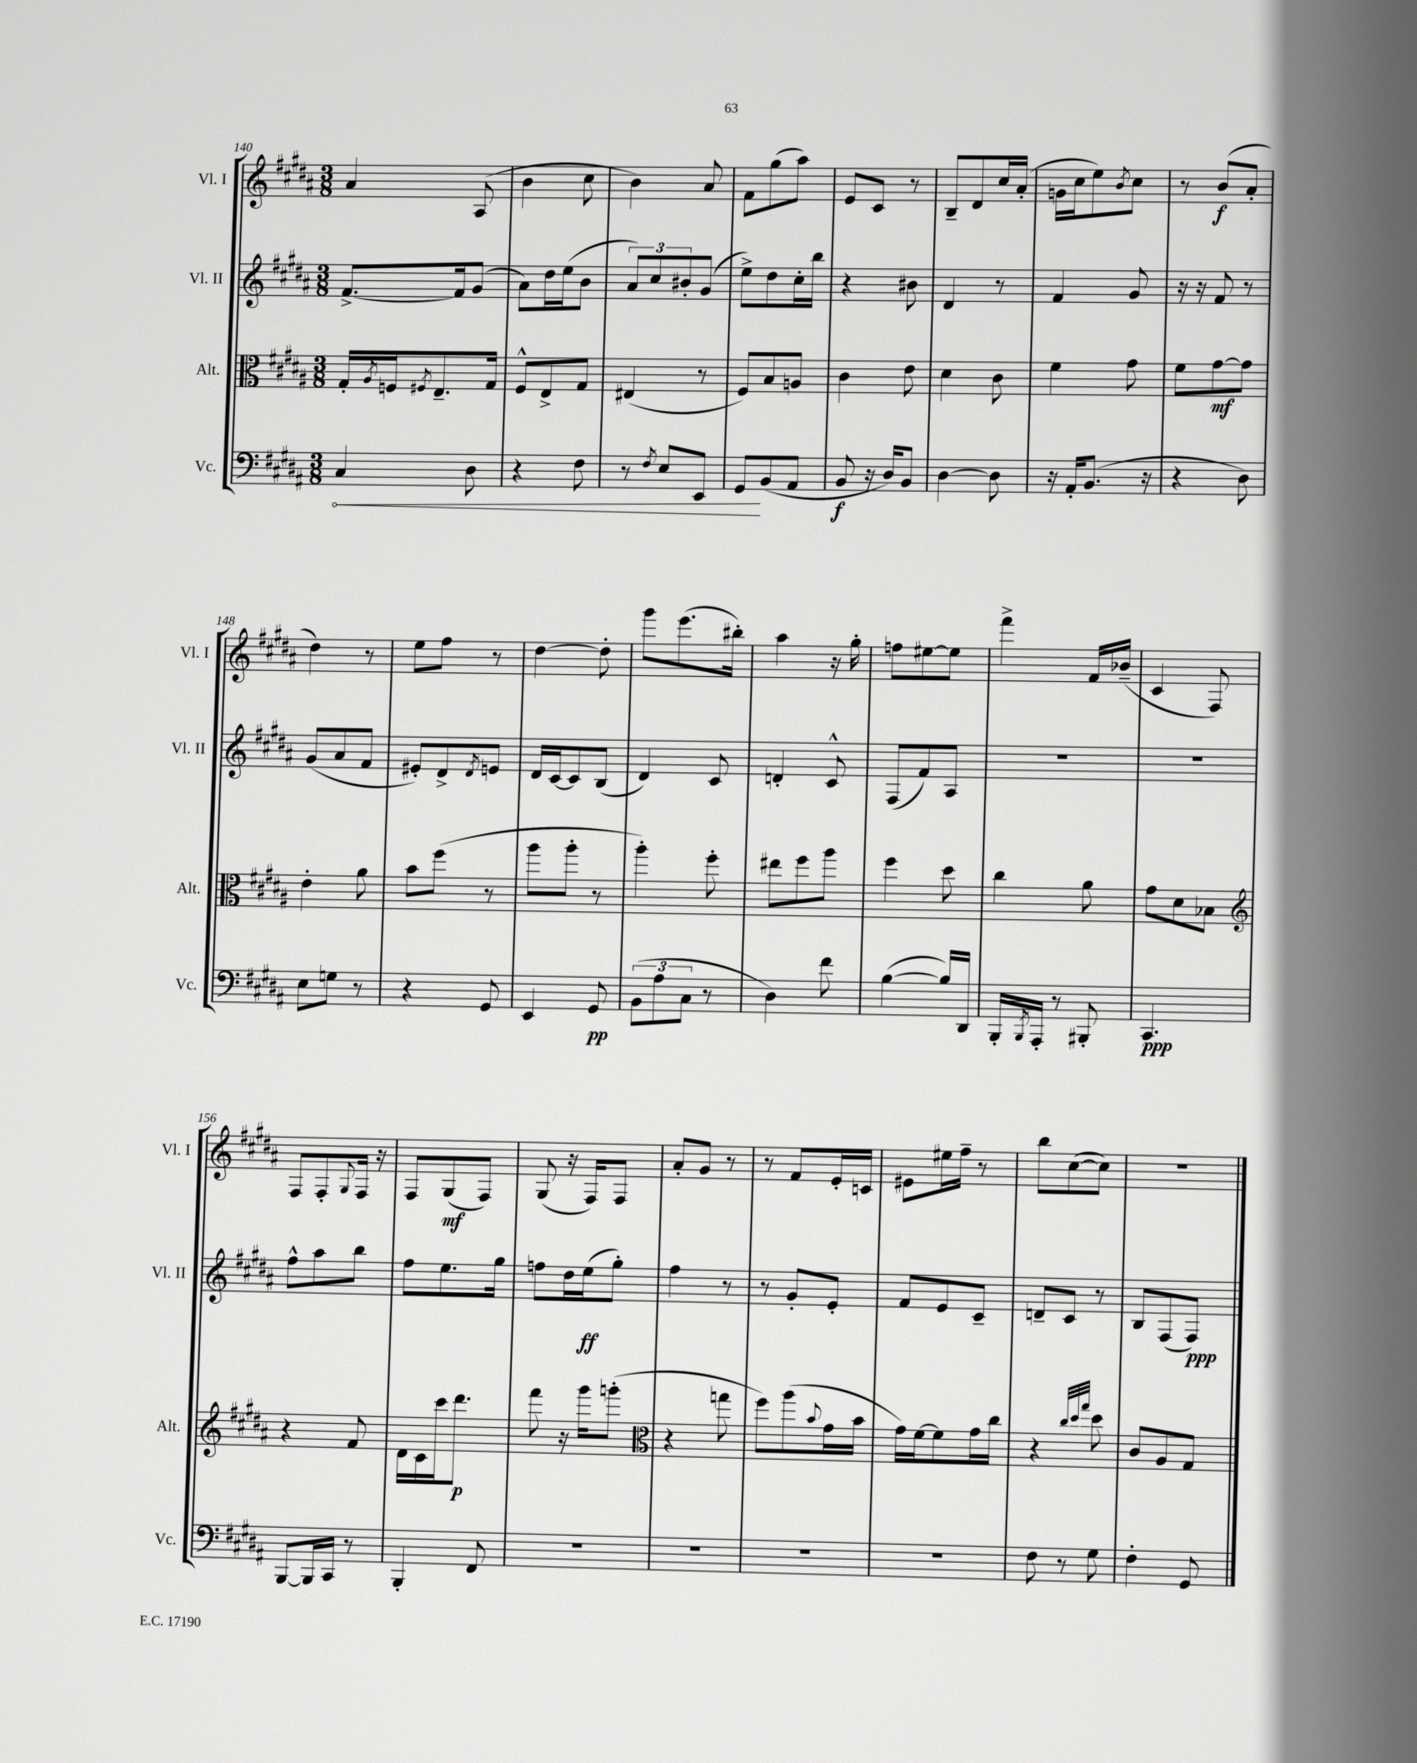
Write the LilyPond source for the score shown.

<<
\new StaffGroup <<
\new Staff = "s0" \with { instrumentName = "Vl. I" shortInstrumentName = "Vl. I" } {
    \clef treble \key b \major \numericTimeSignature \time 3/8
    ais'4 ais8( |
    b'4 cis''8 |
    b'4) ais'8 |
    fis'8 gis''8( ais''8) |
    e'8 cis'8 r8 |
    b8-- dis'8 cis''16 ais'16-.( |
    g'16 cis''16 e''8) \acciaccatura { b'8 } cis''8 |
    r8 b'8\f( ais'8-. |
    dis''4) r8 |
    e''8 fis''8 r8 |
    dis''4~ dis''8-. |
    gis'''8 e'''8.( bis''16-.) |
    ais''4 r16 gis''16-. |
    f''8 eis''8~ eis''8 |
    fis'''4-> fis'16 bes'16--( |
    cis'4 fis8) |
    fis8 fis8-. \appoggiatura { gis8 } fis16 r16 |
    fis8 gis8\mf( fis8) |
    gis8( r16 fis16) fis8 |
    ais'8-. gis'8 r8 |
    r8 fis'8 e'16-. c'16 |
    eis'8 eis''16 fis''16-- r8 |
    b''8 cis''8~( cis''8) |
    R4. \bar "|." |
}
\new Staff = "s1" \with { instrumentName = "Vl. II" shortInstrumentName = "Vl. II" } {
    \clef treble \key b \major \numericTimeSignature \time 3/8
    fis'8.~-> fis'16 gis'8( |
    ais'8) dis''16 e''16( b'8 |
    \tuplet 3/2 { ais'8) cis''8 bis'8-. } gis'8( |
    e''8->) dis''8 cis''16-. b''16 |
    r4 bis'8 |
    dis'4 r8 |
    fis'4 gis'8 |
    r16 r16 fis'8 r8 |
    gis'8( ais'8 fis'8 |
    eis'8-.) dis'8-> \acciaccatura { dis'8 } e'8 |
    dis'16 cis'16~ cis'8 b8( |
    dis'4) cis'8 |
    d'4-. cis'8-^ |
    fis8( fis'8) ais8 |
    R4. |
    R4. |
    fis''8-^ ais''8 b''8 |
    fis''8 e''8. gis''16 |
    f''8 dis''16 e''16\ff( gis''8-.) |
    fis''4 r8 |
    r8 gis'8-. e'8-. |
    fis'8 e'8 cis'8-- |
    d'8-- cis'8 r8 |
    b8 fis8( fis8\ppp) \bar "|." |
}
\new Staff = "s2" \with { instrumentName = "Alt." shortInstrumentName = "Alt." } {
    \clef alto \key b \major \numericTimeSignature \time 3/8
    gis16-. \acciaccatura { ais8 } f16 \acciaccatura { fis8 } e8.-- gis16 |
    fis8-^ e8-> gis8 |
    eis4( r8 |
    fis8) b8 a8 |
    cis'4 e'8 |
    dis'4 cis'8 |
    fis'4 gis'8 |
    fis'8 gis'8~\mf gis'8 |
    e'4-. ais'8 |
    b'8 fis''8( r8 |
    ais''8 ais''8-. r8 |
    ais''4-.) fis''8-. |
    eis''8 fis''8 ais''8 |
    fis''4 dis''8 |
    cis''4 ais'8 |
    gis'8 dis'8 bes8 |
    \clef treble r4 fis'8 |
    dis'16 cis'16 cis'''16 dis'''8.\p |
    fis'''8 r16 gis'''16 g'''8-.( |
    \clef alto r4 g''8 |
    fis''8) ais''8( \appoggiatura { b'8 } gis'16 b'16 |
    gis'16) fis'16~ fis'8 gis'16 cis''16 |
    r4 \grace { cis''32 dis''32 gis''32 } dis''8 |
    cis'8 ais8 gis8 \bar "|." |
}
\new Staff = "s3" \with { instrumentName = "Vc." shortInstrumentName = "Vc." } {
    \clef bass \key b \major \numericTimeSignature \time 3/8
    \once \override Hairpin.circled-tip = ##t cis4\< dis8 |
    r4 fis8 |
    r8 \acciaccatura { fis8 } e8 e,8 |
    gis,8\! b,8( ais,8 |
    b,8\f r16 dis16) b,8 |
    dis4~ dis8 |
    r16 ais,16-. b,8.( r16 |
    r4 dis8) |
    e8 g8 r8 |
    r4 gis,8 |
    e,4 gis,8\pp |
    \tuplet 3/2 { b,8( ais8 cis8 } r8 |
    dis4) fis'8 |
    b4~( b16) dis,16 |
    b,,16-. \acciaccatura { b,,8 } ais,,16-. r8 bis,,8-. |
    cis,4.\ppp |
    b,,8~ b,,16 cis,16 r8 |
    b,,4-. fis,8 |
    R4. |
    R4. |
    R4. |
    R4. |
    fis8 r8 gis8 |
    fis4-. gis,8 \bar "|." |
}
>>
>>
\layout { \context { \Score currentBarNumber = #140 } }
